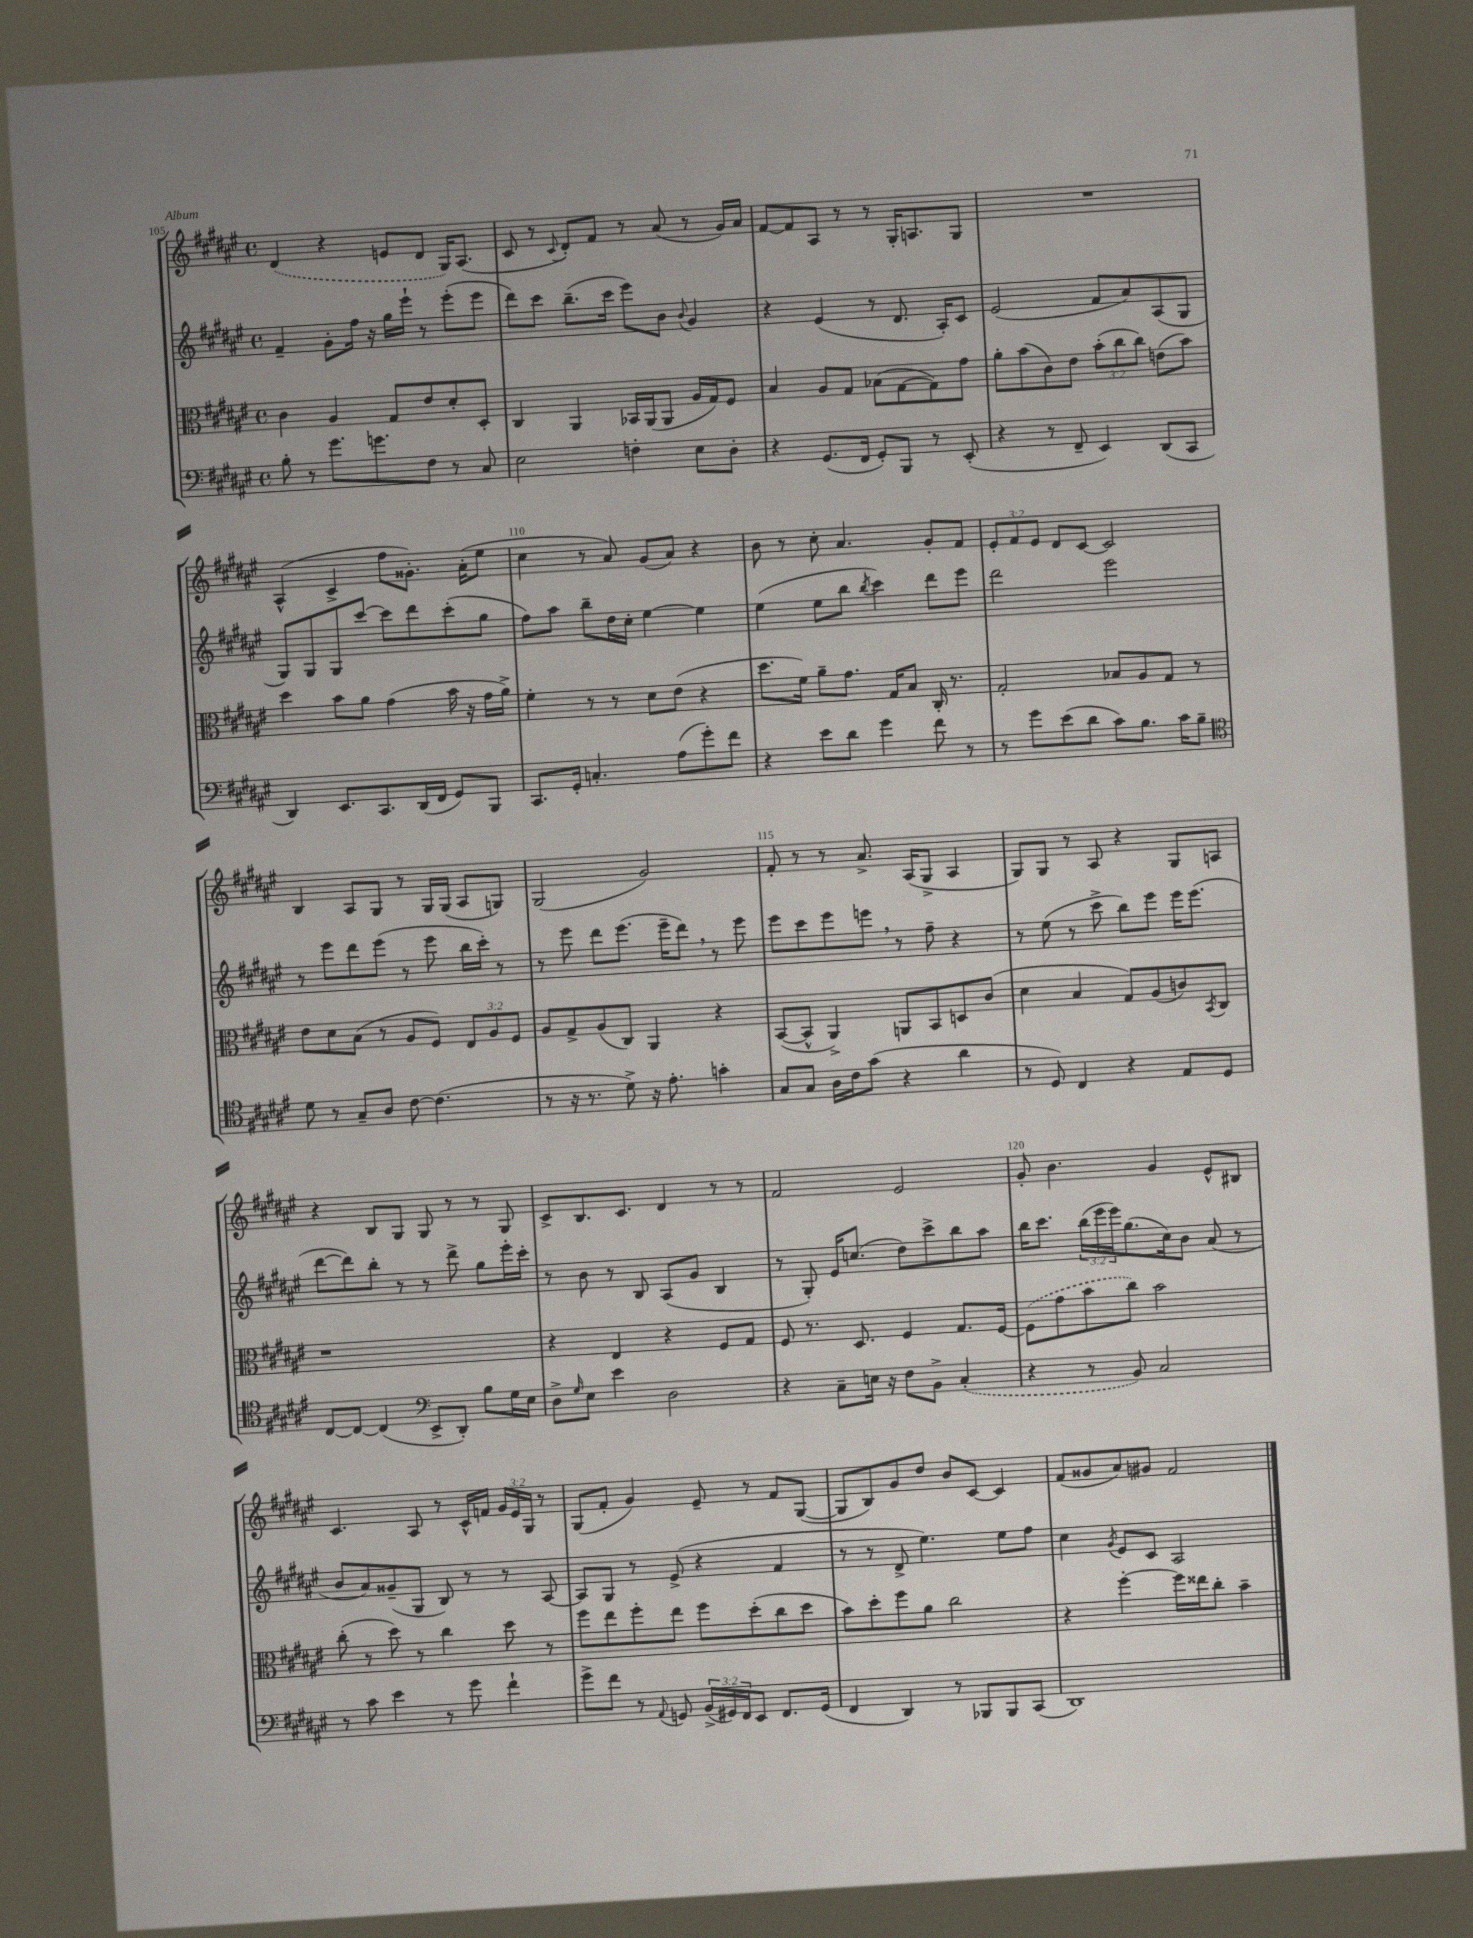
<<
\new StaffGroup <<
\new Staff = "s0" {
    \clef treble \key fis \major \defaultTimeSignature \time 4/4 \override Staff.TupletNumber.text = #tuplet-number::calc-fraction-text
    \once \slurDashed dis'4( r4 e'8 dis'8 gis16) ais8.( |
    cis'8 r8 \appoggiatura { cis'8 } dis'8-.) fis'8 r8 ais'8( r8 gis'16) ais'16 |
    fis'8~ fis'8 ais8 r8 r8 gis16-. a8. gis8 |
    R1 |
    ais4-^( cis'4-> fis''8 gisis'8.-.) ais'16-.( eis''8 |
    cis''4 r8 ais'8) gis'8( ais'8) r4 |
    b'8 r8 cis''8-. ais'4. gis'8-. fis'8 |
    \tuplet 3/2 { eis'8-. fis'8 eis'8 } dis'8 cis'8~ cis'2 |
    b4 ais8 gis8 r8 gis16 gis16( ais8 g8) |
    gis2( gis'2) |
    fis'8-. r8 r8 ais'8.-> ais16( gis8-> ais4 |
    gis8) gis8 r8 ais8 r4 gis8 a8 |
    r4 b8 gis8 gis8 r8 r8 gis8 |
    cis'8-> b8. cis'8. dis'4 r8 r8 |
    fis'2 eis'2 |
    gis'8-. b'4. gis'4 eis'8-^ bis8 |
    cis'4. ais8 r8 cis'16-^ f'16 \tuplet 3/2 { gis'16 eis'16 gis16 } r8 |
    gis8( fis'8-. gis'4) eis'8-- r8 fis'8 gis8~( |
    gis8 b8) gis'8 dis''8 b'8 cis'8~ cis'4 |
    fis'8( gisis'8 ais'8) gis'8 fis'2 \bar "|." |
}
\new Staff = "s1" {
    \clef treble \key fis \major \defaultTimeSignature \time 4/4 \override Staff.TupletNumber.text = #tuplet-number::calc-fraction-text
    fis'4-- gis'8-. fis''16 r16 gis''16 eis'''16-! r8 eis'''8-.( eis'''8 |
    dis'''8) cis'''8 b''8.--( cis'''16 eis'''8) b'8 \appoggiatura { b'8 } gis'4 |
    r4 eis'4( r8 dis'8. ais16-.) cis'8 |
    eis'2( fis'8 ais'8) ais8( gis8 |
    gis8) gis8 gis8 cis'''8~ cis'''8 dis'''8 cis'''8-.( gis''8 |
    fis''8) ais''8 b''8-- dis''16 cis''16-. eis''4~ eis''4 |
    eis''4( eis''8 b''8 \acciaccatura { b''8 } cis'''4) dis'''8 eis'''8 |
    dis'''2 eis'''2 |
    r8 eis'''8 dis'''8 eis'''8( r8 eis'''8 b''16 cis'''16-.) r8 |
    r8 eis'''8 dis'''8 eis'''8.( eis'''16-- dis'''8) \breathe r8 eis'''8 |
    eis'''8 cis'''8 eis'''8 e'''8 \breathe r8 fis''8-- r4 |
    r8 eis''8( r8 cis'''8-> b''8) eis'''8 eis'''16 eis'''8.( |
    dis'''8~ dis'''8) b''8-. r8 r8 dis'''8-> gis''8 eis'''16-. cis'''16-. |
    r8 b'8 r8 b8 ais8( gis'8 b4 |
    r8 gis8-.) eis'16 c''8.( dis''8) cis'''8-> b''8 ais''8 |
    b''16 cis'''8. \tuplet 3/2 { b''16( eis'''16 eis'''16) } gis''8.( cis''16) b'8 ais'8( r8 |
    b'8 ais'8) gisis'8--( gis8 b8) r8 r8 ais8~ |
    ais8 gis8 r8 eis'8->( r4 fis'4 |
    r8 r8 dis'8-> eis''4.) eis''8 fis''8 |
    cis''4 \acciaccatura { gis'8 } eis'8 cis'8 ais2 \bar "|." |
}
\new Staff = "s2" {
    \clef alto \key fis \major \defaultTimeSignature \time 4/4 \override Staff.TupletNumber.text = #tuplet-number::calc-fraction-text
    cis'4 ais4 gis8 eis'8 dis'8-. dis8-. |
    cis4 ais,4 bes,16 ais,16( ais,8 ais16 gis16) fis8 |
    b4 ais8 gis8 bes8( gis8~ gis8) gis'8 |
    ais'8-. b'8( cis'8) eis'8 \tuplet 3/2 { b'8-.( cis''8 cis''8) } e'8( b'8) |
    dis''4 b'8 ais'8 gis'4( b'16 r16 gis'16 ais'16->) |
    fis'4-. r8 r8 dis'8 eis'8( r4 |
    dis''8. fis'16) ais'8-- gis'8. gis16 b8 cis16-. r8. |
    gis2-. bes8 ais8 gis8 r8 |
    eis'8 dis'8 b8( r8 ais8 fis8) \tuplet 3/2 { eis8 ais8 fis8 } |
    ais8 gis8-> ais8( cis8) ais,4 r4 |
    b,8~( b,8-^ ais,4->) a,8 b,8 d8 cis'8( |
    dis'4 b4 gis8) ais8( c'8) \acciaccatura { b,8 } cis8 |
    r1 |
    r4 eis4 r4 fis8 gis8 |
    fis8 r8. dis8. fis4 gis8. fis16~ |
    \once \slurDashed fis8( gis'8 b'8 cis''8) b'2 |
    cis''8-.( r8 dis''8) r8 cis''4 dis''8 r8 |
    fis''8 eis''8 fis''8-. eis''8 fis''8 dis''8-.( cis''8 dis''8 |
    b'8) dis''8-. fis''8 ais'8 cis''2 |
    r4 fis''4~-. fis''16 eisis''16 cis''8-. b'4-- \bar "|." |
}
\new Staff = "s3" {
    \clef bass \key fis \major \defaultTimeSignature \time 4/4 \override Staff.TupletNumber.text = #tuplet-number::calc-fraction-text
    b8-. r8 gis'8. g'8. fis8 r8 cis8 |
    eis2 f4-. eis8 dis8-. |
    r4 gis,8.( fis,16 gis,8-.) b,,8 r8 eis,8-.( |
    r4 r8 fis,8-- eis,4) dis,8( cis,8 |
    dis,4) eis,8. cis,8. dis,16( fis,16 gis,8) b,,8 |
    cis,8. gis,16-. c4.-. ais8( gis'8-.) fis'8 |
    r4 eis'8 dis'8 gis'4 fis'8 r8 |
    r8 gis'8 eis'8( dis'8 cis'8) b8. cis'16 b8-- |
    \clef tenor dis'8 r8 gis8-- ais8 cis'8~ cis'4.( |
    r8 r16 r8. dis'8->) r16 eis'8.-. g'4-. |
    gis8 gis8 ais16 cis'16 gis'8( r4 ais'4 |
    r8 dis8) cis4 r4 eis8 dis8 |
    cis8~ cis8~ cis4( \clef bass eis,8-> dis,8-.) b8 gis16 eis16 |
    dis8-> \grace { gis16 } eis8 eis'4 dis2 |
    r4 cis8-- e16 r16 fis8 b,8-> \once \slurDashed cis4-.( |
    r4 r8 b,8) cis2 |
    r8 cis'8 eis'4 r8 gis'8 fis'4-! |
    gis'8-> fis'8 r8 \appoggiatura { ais,8 } g,8 \tuplet 3/2 { b,16->( gis,16) fis,16 } eis,8 fis,8. gis,16( |
    fis,4 dis,4) r8 bes,,8 bes,,8 cis,8( |
    dis,1) \bar "|." |
}
>>
>>
\layout { \context { \Score currentBarNumber = #105 \override BarNumber.break-visibility = ##(#f #t #t) barNumberVisibility = #(every-nth-bar-number-visible 5) } }
